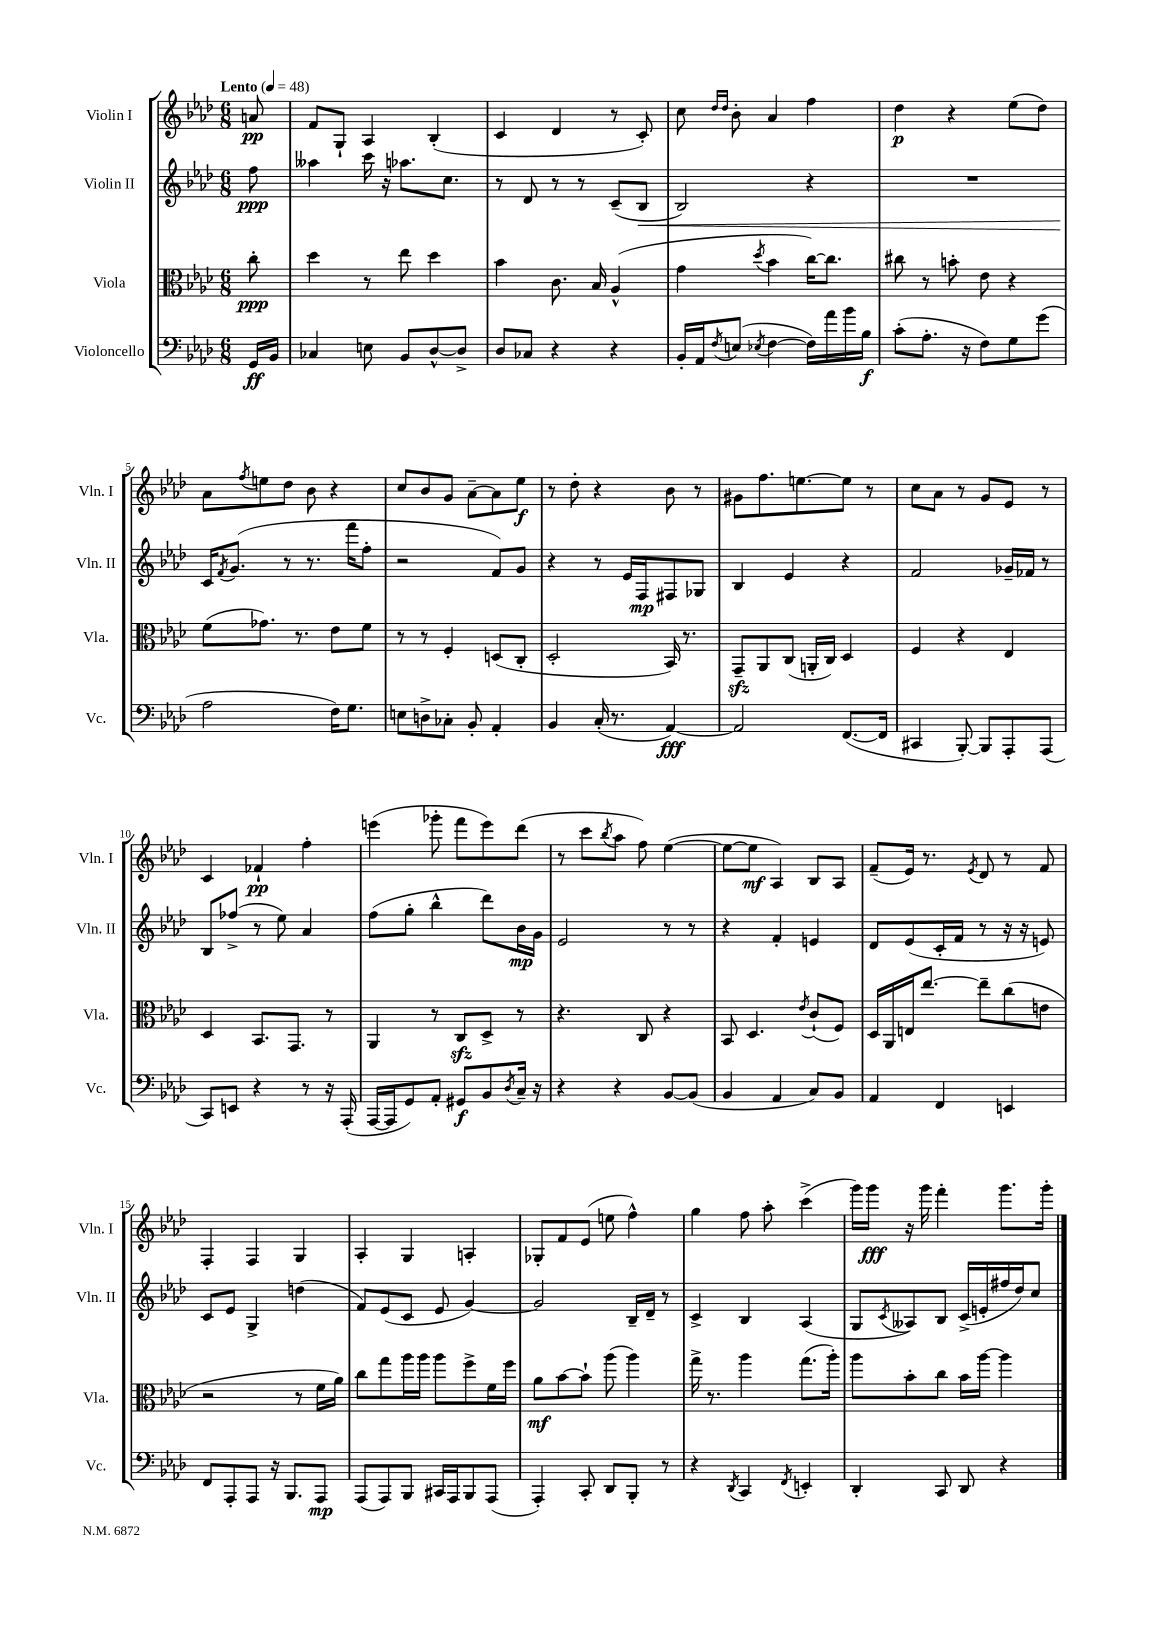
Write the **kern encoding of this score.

**kern	**kern	**kern	**kern
*staff4	*staff3	*staff2	*staff1
*clefF4	*clefC3	*clefG2	*clefG2
*k[b-e-a-d-]	*k[b-e-a-d-]	*k[b-e-a-d-]	*k[b-e-a-d-]
*M6/8	*M6/8	*M6/8	*M6/8
*MM48	*MM48	*MM48	*MM48
16GG	8cc'	8ff	8a
16BB-	.	.	.
=	=	=	=
4C-	4dd-	4aa--	8f
.	.	.	8G`
8E	8r	16ccc	4A-
.	.	16r	.
8BB-	8ee-	8.aa-	.
[8D-^^	4dd-	.	(4B-'
.	.	8.cc	.
8D-^]	.	.	.
=	=	=	=
8D-	4b-	8r	4c
8C-	.	8d-	.
4r	8.c	8r	4d-
.	.	8r	.
.	16B-	.	.
4r	(4A-^^	(8c~	8r
.	.	8B-	8c')
=	=	=	=
16BB-'	4g	2B-)	8cc
16AA-	.	.	.
.	.	.	16qqdd-
8qF	.	.	16qqdd-
(8E	.	.	8b-'
8qE-	8qdd-	.	.
[4F	4b-	.	4a-
16F])	[16cc)	4r	4ff
16a-	8.cc]	.	.
16b-	.	.	.
16B-	.	.	.
=	=	=	=
(8c'	8cc#	2.r	4dd-
8.A-'	8r	.	.
.	8b'	.	4r
16r	.	.	.
8F)	8e-	.	.
8G	4r	.	(8ee-
(8g	.	.	8dd-)
=	=	=	=
2A-	(8f	16c	8a-
.	.	8qf	.
.	.	(8.g	.
.	.	.	8qff
.	8.g-)	.	8ee
.	.	8r	8dd-
.	8.r	.	.
.	.	8.r	8b-
16F)	8e-	.	4r
8.G	.	16fff	.
.	8f	8ff'	.
=	=	=	=
8E	8r	2r	8cc
8D^	8r	.	8b-
8C-'	4F'	.	8g
8BB-'	.	.	[8a-~
4AA-'	(8D	8f)	8a-]
.	8C'	8g	8ee-
=	=	=	=
4BB-	2D-'	4r	8r
.	.	.	8dd-'
(16C'	.	8r	4r
8.r	.	.	.
.	.	16e-	.
.	.	16F	.
[4AA-)	16BB-)	8F#	8b-
.	8.r	.	.
.	.	8G-	8r
=	=	=	=
2AA-]	8GG~	4B-	8g#
.	8AA-	.	8.ff
.	(8C	4e-	.
.	.	.	[8.ee
.	16AA'	.	.
.	16C)	.	.
([8.FF	4D-	4r	8ee]
.	.	.	8r
16FF]	.	.	.
=	=	=	=
4CC#	4F	2f	8cc
.	.	.	8a-
[8BBB-')	4r	.	8r
8BBB-]	.	.	8g
8AAA-'	4E-	16g-~	8e-
.	.	16f-	.
(8AAA-	.	8r	8r
=	=	=	=
8CC)	4D-	8B-	4c
8EE	.	(8ff-^	.
4r	8.BB-	8r	4f-`
.	.	8ee-)	.
.	8.GG	.	.
8r	.	4a-	4ff'
16r	8r	.	.
(16AAA-'	.	.	.
=	=	=	=
[16AAA-	4AA-	(8ff	(4eee
16AAA-]	.	.	.
8GG)	.	8gg'	.
8AA-'	8r	4bb-^^	8ggg-'
8GG#	8C	.	8fff
8BB-	8D-^	8ddd-)	8eee)
8qD-	.	.	.
16C~	8r	16b-	(8ddd-
16r	.	16g	.
=	=	=	=
4r	4.r	2e-	8r
.	.	.	8ccc
.	.	.	8qbb-
4r	.	.	8aa-
.	8C	.	8ff)
[8BB-	4r	8r	([4ee-
(8BB-]	.	8r	.
=	=	=	=
4BB-	8BB-	4r	8ee-_
.	4.D-	.	8ee-]
4AA-	.	4f'	4A-)
.	8qe-	.	.
8C)	(8c`	4e	8B-
8BB-	8F)	.	8A-
=	=	=	=
4AA-	16D-	8d-	(8f~
.	16AA-	.	.
.	16E	(8e-	16e-)
.	[8.ee-	.	8.r
4FF	.	16c'	.
.	.	16f	.
.	.	.	8qe-
.	8ee-~]	8r	8d-
4EE	(8cc	16r	8r
.	.	16r	.
.	8e	8e)	8f
=	=	=	=
8FF	2r	8c	4F'
8AAA-'	.	8e-	.
8AAA-	.	4G^	4F
16r	.	.	.
8.BBB-	.	.	.
.	8r	(4dd	4G
8AAA-	16f	.	.
.	16a-)	.	.
=	=	=	=
(8AAA-	8cc	8f)	4A-'
8AAA-)	8gg	(8e-	.
8BBB-	16aa-	8c	4G
.	16aa-	.	.
16CC#	8aa-	8e-	.
16AAA-	.	.	.
8BBB-	8ff^	[4g)	4A'
(8AAA-	16f	.	.
.	16ff	.	.
=	=	=	=
4AAA-')	8a-	2g]	8G-'
.	[8b-	.	8f
8CC'	8b-`]	.	(8e-
8DD-	(8aa-	.	8ee
8BBB-'	4aa-)	16B-~	4ff^^)
.	.	16d-~	.
8r	.	8r	.
=	=	=	=
4r	16gg^	4c^	4gg
.	8.r	.	.
8qDD-	.	.	.
4CC	4aa-	4B-	8ff
.	.	.	8aa-'
8qFF	.	.	.
4EE'	(8.gg	(4A-	(4ccc^
.	16aa-')	.	.
=	=	=	=
4DD-'	8aa-	8G	16ggg)
.	.	.	16ggg
.	.	8qc	.
.	8b-'	8A--)	16r
.	.	.	16ggg
8CC	8cc	8B-	4fff'
8DD-	16b-	(16c^	.
.	[16aa-	16e'	.
4r	4aa-]	16ff#	8.ggg
.	.	16dd-)	.
.	.	8cc	.
.	.	.	16ggg'
==	==	==	==
*-	*-	*-	*-
